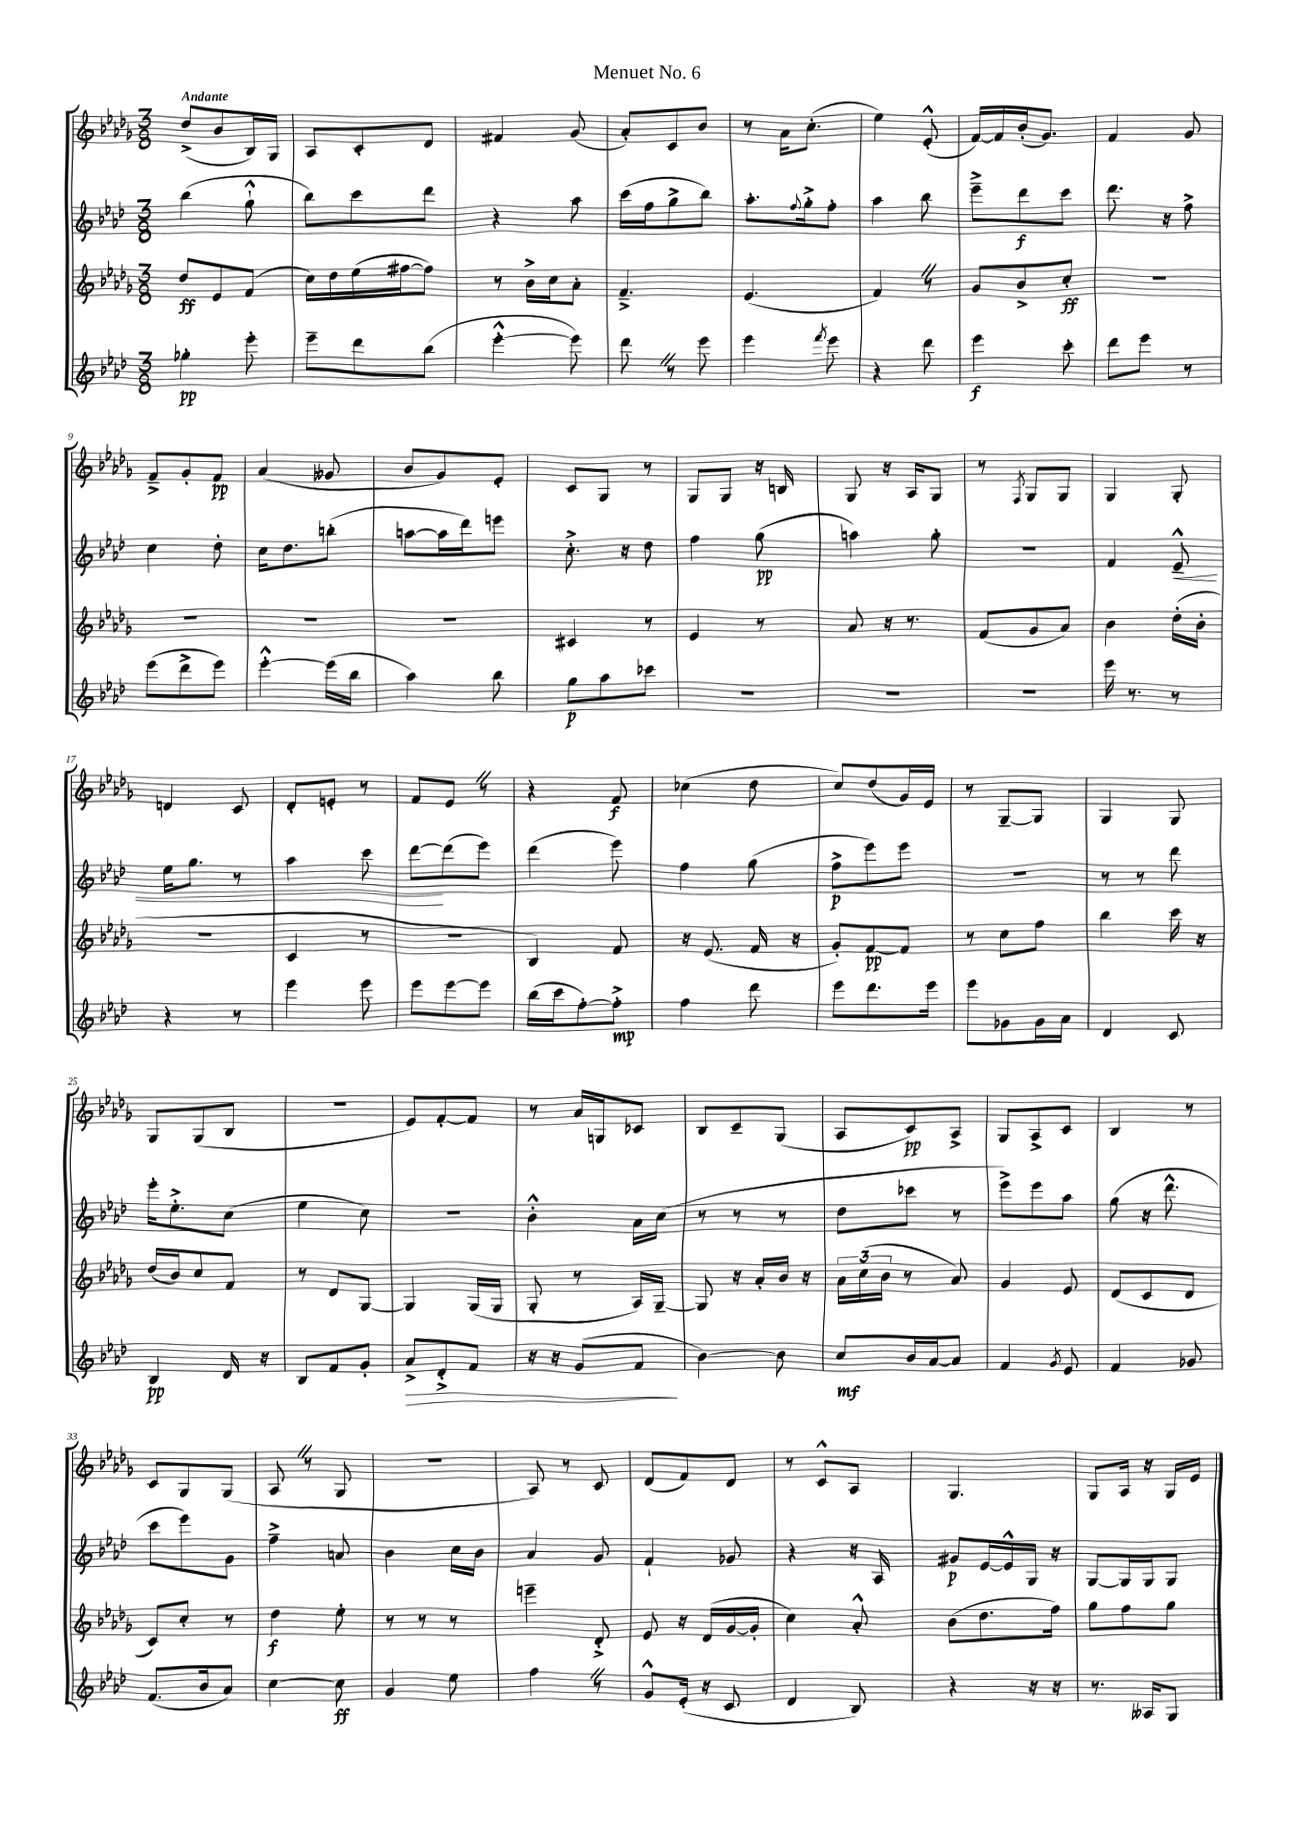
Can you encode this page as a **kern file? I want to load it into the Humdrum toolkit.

**kern	**dynam	**kern	**dynam	**kern	**dynam	**kern	**dynam
*part4	*part4	*part3	*part3	*part2	*part2	*part1	*part1
*staff4	*staff4	*staff3	*staff3	*staff2	*staff2	*staff1	*staff1
*clefG2	*	*clefG2	*	*clefG2	*	*clefG2	*
*k[b-e-a-d-]	*	*k[b-e-a-d-g-]	*	*k[b-e-a-d-]	*	*k[b-e-a-d-g-]	*
*M3/8	*	*M3/8	*	*M3/8	*	*M3/8	*
=1	=1	=1	=1	=1	=1	=1	=1
!	!	!	!	!	!	!LO:TX:a:B:t=Andante	!
4gg-X'\	pp	8dd-/L	ff	(4bb-\	.	(8dd-^/L	.
.	.	8e-/	.	.	.	8b-/	.
8eee-'\	.	(8f/J	.	8gg`^^\	.	16B-/L)	.
.	.	.	.	.	.	16G-/JJ	.
=2	=2	=2	=2	=2	=2	=2	=2
8eee-~\L	.	16cc\LL)	.	8bb-\L)	.	8A-/L	.
.	.	16dd-\	.	.	.	.	.
8ddd-\	.	(16ee-\	.	8ccc\	.	8c'/	.
.	.	[16ff#X\J	.	.	.	.	.
(8bb-\J	.	8ff#\J])	.	8ddd-\J	.	8d-/J	.
=3	=3	=3	=3	=3	=3	=3	=3
[4eee-'^^\	.	8r	.	4r	.	4f#X/	.
.	.	16b-^\LL	.	.	.	.	.
.	.	16cc\J	.	.	.	.	.
8eee-\])	.	8a-'\J	.	8aa-\	.	(8g-/	.
=4	=4	=4	=4	=4	=4	=4	=4
8ddd-Z\	.	4.f~^/	.	(16ccc\LL	.	8a-'/L)	.
.	.	.	.	16ff\J	.	.	.
8r	.	.	.	8gg^\	.	8c/	.
8eee-\	.	.	.	8bb-\J)	.	8b-/J	.
=5	=5	=5	=5	=5	=5	=5	=5
4eee-\	.	(4.e-/	.	8.aa-'\L	.	8r	.
.	.	.	.	.	.	16a-\KL	.
.	.	.	.	8qqff/	.	.	.
.	.	.	.	16gg'^\k	.	(8.cc'\J	.
8qfff/	.	.	.	.	.	.	.
8eee-\	.	.	.	8ff'\J	.	.	.
=6	=6	=6	=6	=6	=6	=6	=6
4r	.	4fZ/)	.	4aa-\	.	4ee-\)	.
8ddd-\	.	8r	.	8bb-\	.	(8e-'^^/	.
=7	=7	=7	=7	=7	=7	=7	=7
4eee-\	f	8g-/L	.	8eee-~^\L	.	[16f/LL)	.
.	.	.	.	.	.	16f/]	.
.	.	8b-^/	.	8ddd-\	f	(16b-'/J	.
.	.	.	.	.	.	8.g-/J)	.
8ccc'\	.	8cc'/J	ff	8ccc\J	.	.	.
=8	=8	=8	=8	=8	=8	=8	=8
8ddd-\L	.	4.r	.	8.ddd-\	.	4f/	.
8eee-\J	.	.	.	.	.	.	.
.	.	.	.	16r	.	.	.
8r	.	.	.	8ff^\	.	8g-/	.
!!LO:LB:g=z
=9	=9	=9	=9	=9	=9	=9	=9
(8eee-\L	.	4.r	.	4cc\	.	8f~^/L	.
8ddd-^\	.	.	.	.	.	8g-'/	.
8eee-\J)	.	.	.	8dd-'\	.	8f/J	pp
=10	=10	=10	=10	=10	=10	=10	=10
[4eee-'^^\	.	4.r	.	16cc\KL	.	(4a-/	.
.	.	.	.	8.dd-\	.	.	.
(16eee-\LL]	.	.	.	(8bbn'\J	.	8g--X/	.
16bb-\JJ	.	.	.	.	.	.	.
=11	=11	=11	=11	=11	=11	=11	=11
4aa-\)	.	4.r	.	[8aan\L	.	8b-/L	.
.	.	.	.	16aa\L]	.	8g-/)	.
.	.	.	.	16ddd-\J)	.	.	.
8bb-\	.	.	.	8eeen\J	.	8e-'/J	.
=12	=12	=12	=12	=12	=12	=12	=12
8gg\L	p	4c#X/	.	8.cc'^\	.	8c/L	.
8aa-\	.	.	.	.	.	8G-/J	.
.	.	.	.	16r	.	.	.
8ccc-X\J	.	8r	.	8dd-\	.	8r	.
=13	=13	=13	=13	=13	=13	=13	=13
4.r	.	4e-/	.	4ff\	.	8G-/L	.
.	.	.	.	.	.	8G-/J	.
.	.	8r	.	(8gg\	pp	16r	.
.	.	.	.	.	.	16Bn/	.
=14	=14	=14	=14	=14	=14	=14	=14
4.r	.	8a-/	.	4aan\)	.	8G-/	.
.	.	16r	.	.	.	16r	.
.	.	8.r	.	.	.	16A-/KL	.
.	.	.	.	8gg'\	.	8G-/J	.
=15	=15	=15	=15	=15	=15	=15	=15
4.r	.	(8f/L	.	4.r	.	8r	.
.	.	.	.	.	.	8qF/	.
.	.	8g-/	.	.	.	8G-/L	.
.	.	8a-/J)	.	.	.	8G-/J	.
=16	=16	=16	=16	=16	=16	=16	=16
16eee-\	.	4b-\	.	4f/	.	4G-/	.
8.r	.	.	.	.	.	.	.
!	!	!	!	!	!LO:HP:b	!	!
8r	.	(16dd-'\LL	.	8e-~^^/	<	8G-'/	.
.	.	16b-'\JJ	.	.	.	.	.
!!LO:LB:g=z
=17	=17	=17	=17	=17	=17	=17	=17
4r	.	4.r	.	16ee-\KL	.	4dn/	.
.	.	.	.	8.gg\J	.	.	.
8r	.	.	.	8r	.	8c/	.
=18	=18	=18	=18	=18	=18	=18	=18
4eee-\	.	4c/	.	4aa-\	.	8d-'/L	.
.	.	.	.	.	.	8en'/J	.
8eee-\	.	8r	.	8ccc\	.	8r	.
=19	=19	=19	=19	=19	=19	=19	=19
8eee-\L	.	4.r	.	[8ddd-\L	.	8f/L	.
[8eee-\	.	.	.	(8ddd-\]	[	8e-Z/J	.
8eee-\J]	.	.	.	8eee-\J)	.	8r	.
=20	=20	=20	=20	=20	=20	=20	=20
(16bb-\LL	.	4B-/)	.	(4ddd-\	.	4r	.
16ccc\J	.	.	.	.	.	.	.
[8ff'\)	.	.	.	.	.	.	.
8ff'^\J]	mp	8f/	.	8eee-\)	.	8f/	f
=21	=21	=21	=21	=21	=21	=21	=21
4ff\	.	16r	.	4ff\	.	(4cc-X\	.
.	.	(8.e-/	.	.	.	.	.
8ddd-\	.	16f/	.	(8gg\	.	8dd-\	.
.	.	16r	.	.	.	.	.
=22	=22	=22	=22	=22	=22	=22	=22
8eee-\L	.	8g-'/L)	.	8ff^\L	p	8cc/L)	.
8.ddd-\	.	[8f/	pp	8eee-\)	.	(8dd-/	.
.	.	8f/J]	.	8eee-\J	.	16g-/L)	.
16eee-\Jk	.	.	.	.	.	16e-/JJ	.
=23	=23	=23	=23	=23	=23	=23	=23
8eee-\L	.	8r	.	4.r	.	8r	.
8g-X\	.	8cc\L	.	.	.	[8G-~/L	.
16g-\L	.	8ff\J	.	.	.	8G-/J]	.
16a-\JJ	.	.	.	.	.	.	.
=24	=24	=24	=24	=24	=24	=24	=24
4d-/	.	4bb-\	.	8r	.	4G-/	.
.	.	.	.	8r	.	.	.
8c/	.	16ccc\	.	8ddd-\	.	8G-/	.
.	.	16r	.	.	.	.	.
!!LO:LB:g=z
=25	=25	=25	=25	=25	=25	=25	=25
4B-/	pp	(16dd-/LL	.	16eee-'\KL	.	8G-/L	.
.	.	16b-/J)	.	8.ee-'^\	.	.	.
.	.	8cc/	.	.	.	(8G-/	.
16d-/	.	8f/J	.	(8cc\J	.	8B-/J	.
16r	.	.	.	.	.	.	.
=26	=26	=26	=26	=26	=26	=26	=26
8B-/L	.	8r	.	4ee-\	.	4.r	.
8f/	.	8d-/L	.	.	.	.	.
8g'/J	.	[8G-/J	.	8cc\)	.	.	.
=27	=27	=27	=27	=27	=27	=27	=27
!	!LO:HP:b	!	!	!	!	!	!
8a-^/L	>	4G-/]	.	4.r	.	8e-/L)	.
8d-'^/	.	.	.	.	.	[8f'/	.
8f/J	.	(16G-/LL	.	.	.	8f/J]	.
.	.	16G-/JJ	.	.	.	.	.
=28	=28	=28	=28	=28	=28	=28	=28
16r	.	8G-'/	.	4b-'^^\	.	8r	.
16r	.	.	.	.	.	.	.
(8g/L	.	8r	.	.	.	16a-/LL	.
.	.	.	.	.	.	16Gn/J	.
8f/J	.	16A-/LL)	.	16a-\LL	.	8c-X/J	.
.	.	[16G-~/JJ	.	(16cc\JJ	.	.	.
.	]	.	.	.	.	.	.
=29	=29	=29	=29	=29	=29	=29	=29
[4b-\)	.	8G-/]	.	8r	.	8B-/L	.
.	.	16r	.	8r	.	8c~/	.
.	.	16a-'/LL	.	.	.	.	.
8b-\]	.	16b-/JJ	.	8r	.	(8G-/J	.
.	.	16r	.	.	.	.	.
=30	=30	=30	=30	=30	=30	=30	=30
8cc/L	mf	24a-\LL	.	8dd-\L	.	8A-/L	.
.	.	(24cc\	.	.	.	.	.
.	.	24b-\JJ	.	.	.	.	.
16b-/L	.	8r	.	8ccc-X\J	.	8c/)	pp
[16a-/J	.	.	.	.	.	.	.
8a-/J]	.	8a-/)	.	8r	.	8A-^/J	.
=31	=31	=31	=31	=31	=31	=31	=31
4f/	.	4g-/	.	8eee-^\L)	.	8G-/L	.
.	.	.	.	8eee-\	.	8A-^/	.
8qg/	.	.	.	.	.	.	.
8e-/	.	8e-/	.	8aa-\J	.	8c/J	.
=32	=32	=32	=32	=32	=32	=32	=32
4f/	.	(8d-/L	.	(8gg\	.	4B-/	.
.	.	8c/	.	16r	.	.	.
.	.	.	.	8.ddd-^^\	.	.	.
8g-X/	.	8d-/J	.	.	.	8r	.
!!LO:LB:g=z
=33	=33	=33	=33	=33	=33	=33	=33
(8.f/L	.	8c/L)	.	8ccc\L	.	8c/L	.
.	.	8cc'/J	.	8eee-\)	.	8G-/	.
16b-/k	.	.	.	.	.	.	.
8a-/J)	.	8r	.	8g\J	.	(8G-/J	.
=34	=34	=34	=34	=34	=34	=34	=34
[4cc\	.	4dd-\	f	4ff~^\	.	8A-Z/	.
.	.	.	.	.	.	8r	.
8cc\]	ff	8ee-'\	.	8an/	.	8G-/	.
=35	=35	=35	=35	=35	=35	=35	=35
4g/	.	8r	.	4b-\	.	4.r	.
.	.	8r	.	.	.	.	.
8ee-\	.	8r	.	16cc\LL	.	.	.
.	.	.	.	16b-\JJ	.	.	.
=36	=36	=36	=36	=36	=36	=36	=36
4ffZ\	.	4eeen~\	.	4a-/	.	8A-/)	.
.	.	.	.	.	.	8r	.
8r	.	8d-'^/	.	8g/	.	8c/	.
=37	=37	=37	=37	=37	=37	=37	=37
8g^^/L	.	8e-/	.	4f`/	.	(8d-/L	.
(16e-'/Jk	.	16r	.	.	.	8f/)	.
16r	.	(16d-/LL	.	.	.	.	.
8c/	.	[16g-/	.	8g-X/	.	8d-/J	.
.	.	16g-'/JJ]	.	.	.	.	.
=38	=38	=38	=38	=38	=38	=38	=38
4d-/	.	4cc\)	.	4r	.	8r	.
.	.	.	.	.	.	8c^^/L	.
8B-/)	.	8a-'^^/	.	16r	.	8A-/J	.
.	.	.	.	16A-/	.	.	.
=39	=39	=39	=39	=39	=39	=39	=39
4r	.	(8b-\L	.	8g#X/L	p	4.G-/	.
.	.	8.dd-\	.	[16e-/L	.	.	.
.	.	.	.	16e-^^/]	.	.	.
16r	.	.	.	16G/JJ	.	.	.
16r	.	16ff\Jk)	.	16r	.	.	.
=40	=40	=40	=40	=40	=40	=40	=40
8.r	.	8gg-\L	.	[8G/L	.	8G-/L	.
.	.	8ff\	.	16G/L]	.	16A-/Jk	.
16A--X/KL	.	.	.	16G/J	.	16r	.
8G/J	.	8gg-\J	.	8G/J	.	16G-/LL	.
.	.	.	.	.	.	16e-/JJ	.
==	==	==	==	==	==	==	==
*-	*-	*-	*-	*-	*-	*-	*-
